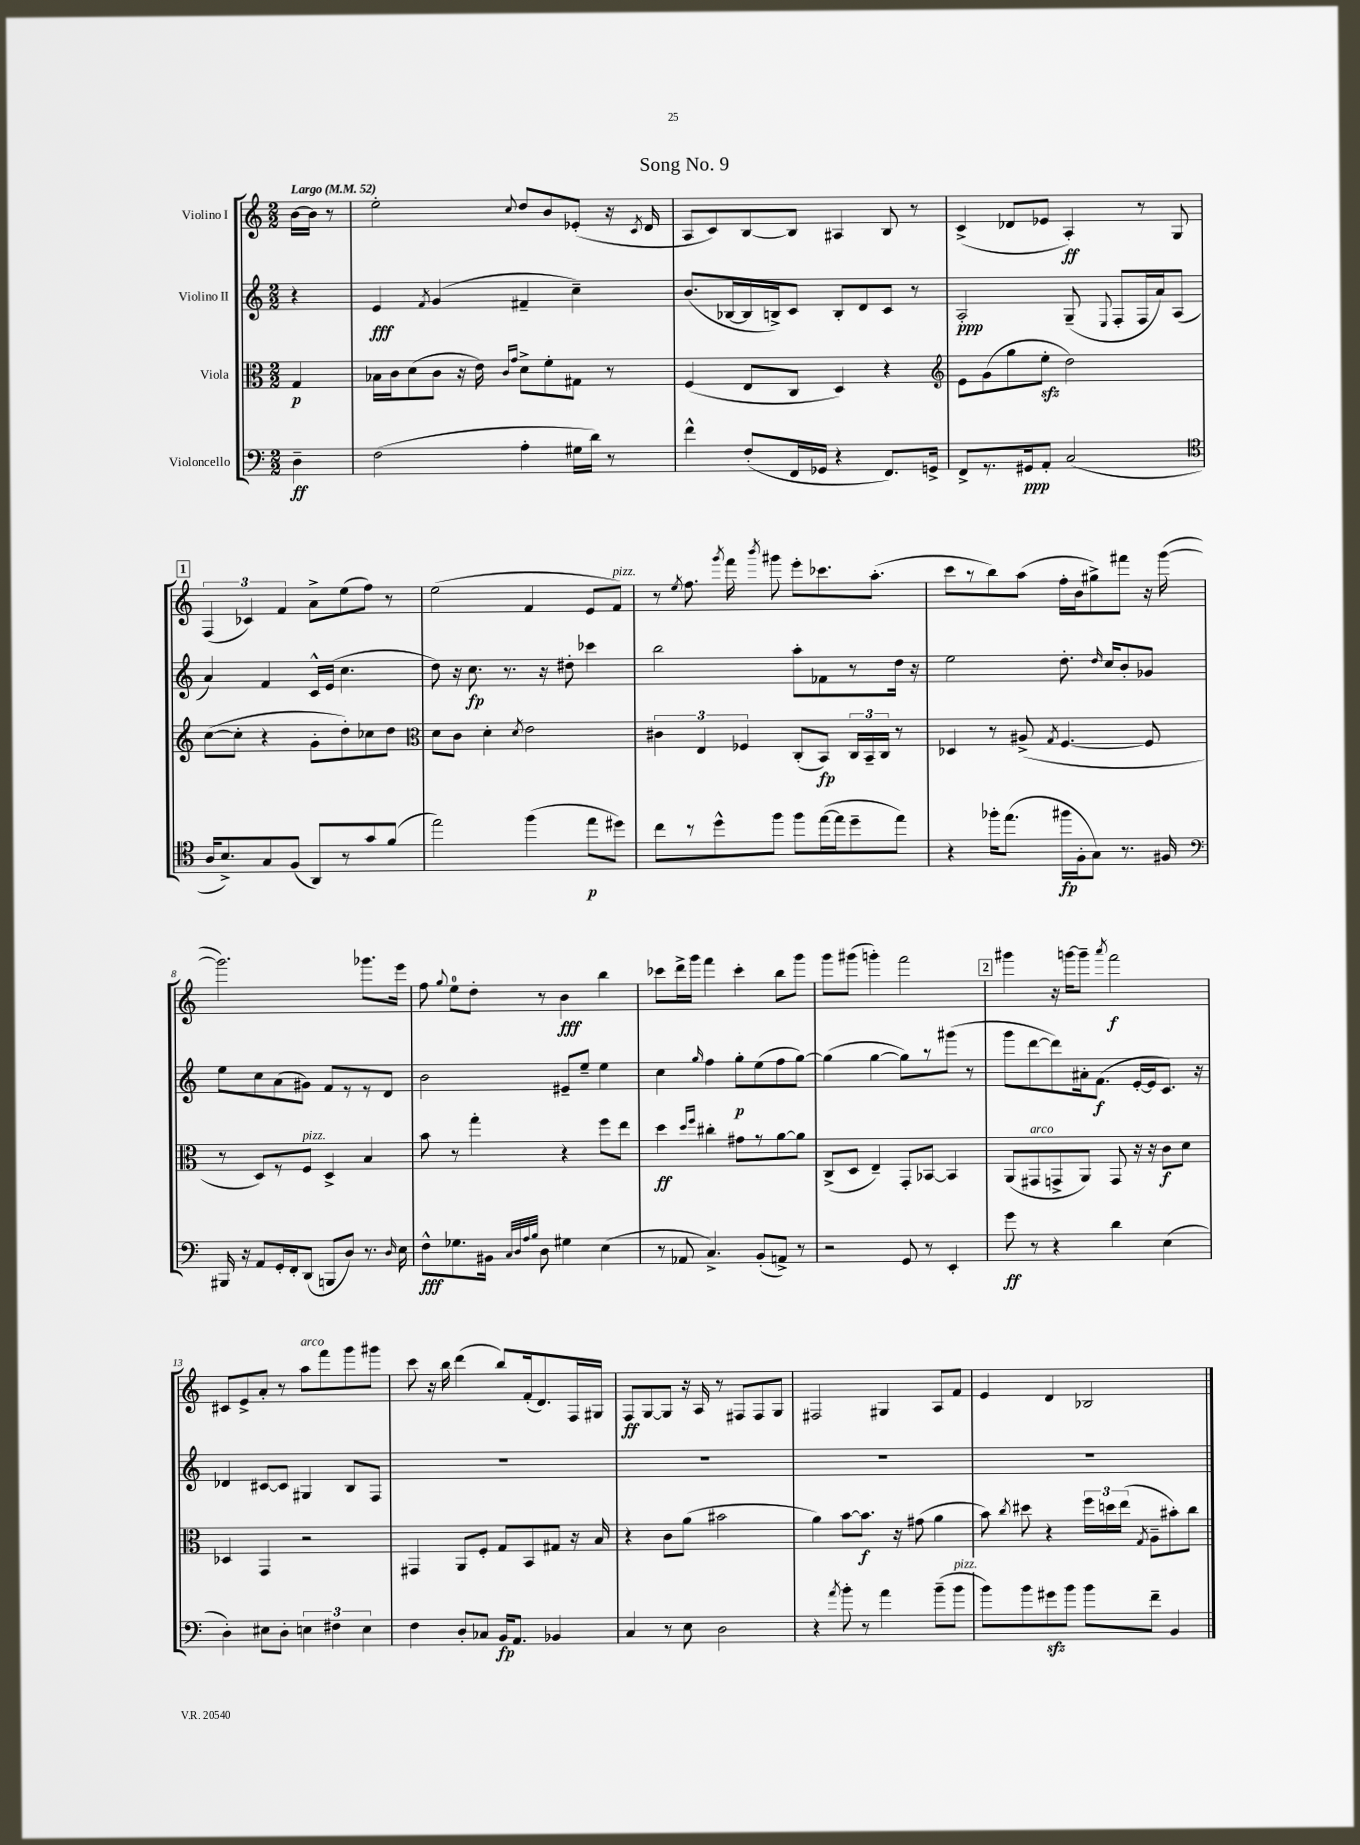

**kern	**kern	**kern	**kern
*staff4	*staff3	*staff2	*staff1
*clefF4	*clefC3	*clefG2	*clefG2
*k[]	*k[]	*k[]	*k[]
*M2/2	*M2/2	*M2/2	*M2/2
*MM52	*MM52	*MM52	*MM52
4D~\	4G/	4r	[16b\LL
.	.	.	16b\]JJ
.	.	.	8r
=	=	=	=
(2F\	16B-\LL	4e/	2ee'\
.	16c\J	.	.
.	(8d\	.	.
.	.	8qf/	.
.	8c\J	(4g/	.
.	16r	.	.
.	16e\)	.	.
.	16qqc/LL	.	.
.	16qqg/JJ	.	8qqcc/
4A'\	8d^\L	4f#~/	8dd/L
.	8f'\	.	8b/
16G#\LL	8G#\J	4cc~\)	(8e-'/J
16d\JJ)	.	.	.
8r	8r	.	16r
.	.	.	8qc/
.	.	.	16d/
=	=	=	=
4f^^\	(4F/	(8.b/L	8A/L
.	.	.	8c/)
.	.	[16B-/L	.
(8F'/L	8E/L	16B-/]	[8B/
.	.	16B^/J)	.
16FF/L	8C/J	8c/J	8B/]J
16GG-/JJ	.	.	.
4r	4D/)	8B'/L	4A#/
.	.	8d/	.
8.FF/L)	4r	8c/J	8B/
.	.	8r	8r
16GG^/Jk	.	.	.
=	=	=	=
*	*clefG2	*	*
8FF^/L	8e\L	2A'/	(4c^/
8.r	(8g\	.	.
.	8gg\	.	8d-/L
16GG#/k	.	.	.
8AA'/J	8ee'\J	.	8e-/J
(2C/	2dd\)	(8G~/	4A'/)
.	.	8qqE/	.
.	.	8F'/L	.
.	.	16F/L	8r
.	.	16a/J)	.
.	.	(8A/J	8G/
=	=	=	=
*clefC4	*	*	*
16A/LK	([8cc\L	4a/)	(6F/
8.B^/)	.	.	.
.	8cc'\]J	.	.
.	.	.	6c-/)
8G/	4r	4f/	.
.	.	.	6f/
(8F/J	.	.	.
8AA/L)	8g'\L	16c^^/LL	8a^\L
.	.	(16e/JJ	.
8r	8dd'\)	4.cc\	(8ee\
8g/	8cc-\	.	8ff\J)
(8f/J	8dd\J	.	8r
=	=	=	=
*	*clefC3	*	*
2ee\)	8d\L	8dd\)	(2ee\
.	8c\J	16r	.
.	.	8.cc\	.
.	4d'\	.	.
.	.	8.r	.
.	8qd/	.	.
(4ff\	2e\	.	4f/
.	.	16r	.
.	.	8dd#'\	.
8ee\L	.	4ccc-\	8e/L
8dd#\J)	.	.	8f/J)
=	=	=	=
8cc\L	6c#\	2bb\	8r
.	.	.	8qee/
8r	.	.	8.ff\
.	6E/	.	.
8dd^^\	.	.	.
.	.	.	8qggg/
.	.	.	16fff\
.	6F-/	.	.
.	.	.	8qbbb/
8ff\J	.	.	8ggg#\
8ff\L	(8C'/L	8aa'\L	8eee'\L
([16ee\L	8BB/J)	8f-\	8.ccc-\
16ee\]J	.	.	.
8dd~\	24C/LL	8r	.
.	24BB~/	.	.
.	.	.	(8.aa'\J
.	24C/JJ	.	.
8ee\J)	8r	16dd\Jk	.
.	.	16r	.
=	=	=	=
4r	4D-/	2ee\	8ccc\L
.	.	.	8r
16ff-'\LK	8r	.	8bb\)
(8.ee\J	.	.	.
.	(8A#^/	.	(8aa\J
.	8qG/	.	.
16ff#\LL	[4.F/	8.dd'\	16ff'\LL
16F'\J	.	.	16b\J
8G\J)	.	.	8gg#^\)
.	.	16qqdd/	.
.	.	16cc/LK	.
8.r	.	8b'/	8fff#\J
.	8F/]	8g-/J	16r
16F#/	.	.	([16ggg\
=	=	=	=
*clefF4	*	*	*
16BBB#/	8r	8ee\L	2.ggg\])
16r	.	.	.
8AA/L	8D/L)	8cc\	.
16GG'/L	8r	(8a\	.
16FF'/J	.	.	.
(8DD/J	8F/J	8g#\J)	.
8BBB/L	4D^/	8f/L	.
8D/J)	.	8r	.
8.r	4B/	8r	8.ggg-\L
.	.	8d/J	.
16qqD/	.	.	.
16E\	.	.	16eee\Jk
=	=	=	=
8F^^\L	8b\	2b\	8ff\
.	.	.	8qqgg/
8.G-\	8r	.	8ee\L
.	4gg'\	.	8dd'\J
16BB#\Jk	.	.	.
32qqC/LLL	.	.	.
32qqD/	.	.	.
32qqA/	.	.	.
32qqB/JJJ	.	.	.
8D\	.	.	8r
4G#\	4r	8e#~/L	4b\
.	.	8ee~/J	.
(4E\	8ff\L	4ee\	4bb\
.	8ee\J	.	.
=	=	=	=
8r	4dd\	4cc\	8ccc-\L
8AA-/	.	.	16ddd^\L
.	.	.	16ggg\JJ
.	16qqdd/LL	.	.
.	16qqff/JJ	16qqgg/	.
4.C^/)	4cc#'\	4ff\	4fff\
.	8g#\L	8gg'\L	4ccc-'\
(8BB'/L	8r	(8ee\	.
8AA^/J)	[8a\	8ff\	8bb\L
8r	8a\]J	[8gg\J)	8ggg\J
=	=	=	=
2r	(8C^/L	(4gg\]	8ggg\L
.	8D/J	.	(8ggg#\J
.	4E~/)	[4gg\	4ggg'\)
8GG/	8GG'/L	8gg\]L)	2fff\
8r	[8BB-/J	8r	.
4EE'/	4BB-/]	(8ggg#\J	.
.	.	8r	.
=	=	=	=
8g\	(8AA/L	8ggg\L	4ggg#\
8r	8GG#/	[8ddd\	.
4r	8GG^/	8ddd\])	16r
.	.	.	[16ggg\LK
.	8AA/J)	16a#'\k	8ggg~\]J
.	.	(8.f\J	.
.	.	.	8qaaa/
4d\	8GG/	.	2fff\
.	16r	[16e'/LL	.
.	16r	16e/]J	.
(4E\	8c\L	8.c/J)	.
.	8d\J	.	.
.	.	16r	.
=	=	=	=
4D'\)	4D-/	4d-/	8c#/L
.	.	.	8e^/
8E#\L	4GG/	[8c#/L	8a'/J
8D'\J	.	8c#/]J	8r
6E\	2r	4G#/	8aa\L
.	.	.	8fff\
6F#\	.	.	.
.	.	8B/L	8ggg\
6E\	.	.	.
.	.	8F/J	8ggg#\J
=	=	=	=
4F\	4GG#/	1r	8ccc\
.	.	.	16r
.	.	.	16bb\
8D'/L	8AA/L	.	(4ddd\
8C-/J	8F'/J	.	.
16BB/LK	8G/L	.	8bb/L)
8.AA/J	.	.	.
.	8BB/	.	(16f'/k
.	.	.	8.d/)
4BB-/	8G#/J	.	.
.	16r	.	16F/L
.	16B/	.	16G#/JJ
=	=	=	=
4C/	4r	1r	8F/L
.	.	.	[8G/
8r	8c\L	.	8G/]J
8E\	(8a\J	.	16r
.	.	.	16A/
2D\	2b#\	.	8r
.	.	.	8F#/L
.	.	.	8F#/
.	.	.	8G/J
=	=	=	=
4r	4a\)	1r	2F#/
8qa/	.	.	.
8b'\	[8b\L	.	.
8r	8.b\]J	.	.
4a\	.	.	4G#/
.	16r	.	.
.	(8g#\	.	.
(8b~\L	4a\	.	8A/L
8b\J	.	.	8f/J
=	=	=	=
8b\L)	8b\)	1r	4e/
.	8qcc/	.	.
8b\	8dd#\	.	.
8g#\	4r	.	4d/
8b\J	.	.	.
8b\L	24ff\LL	.	2B-/
.	24dd\	.	.
.	(24ee\JJ	.	.
.	8qG/	.	.
8f~\J	8A~\L	.	.
4BB/	8b#'\)	.	.
.	8cc\J	.	.
==	==	==	==
*-	*-	*-	*-
